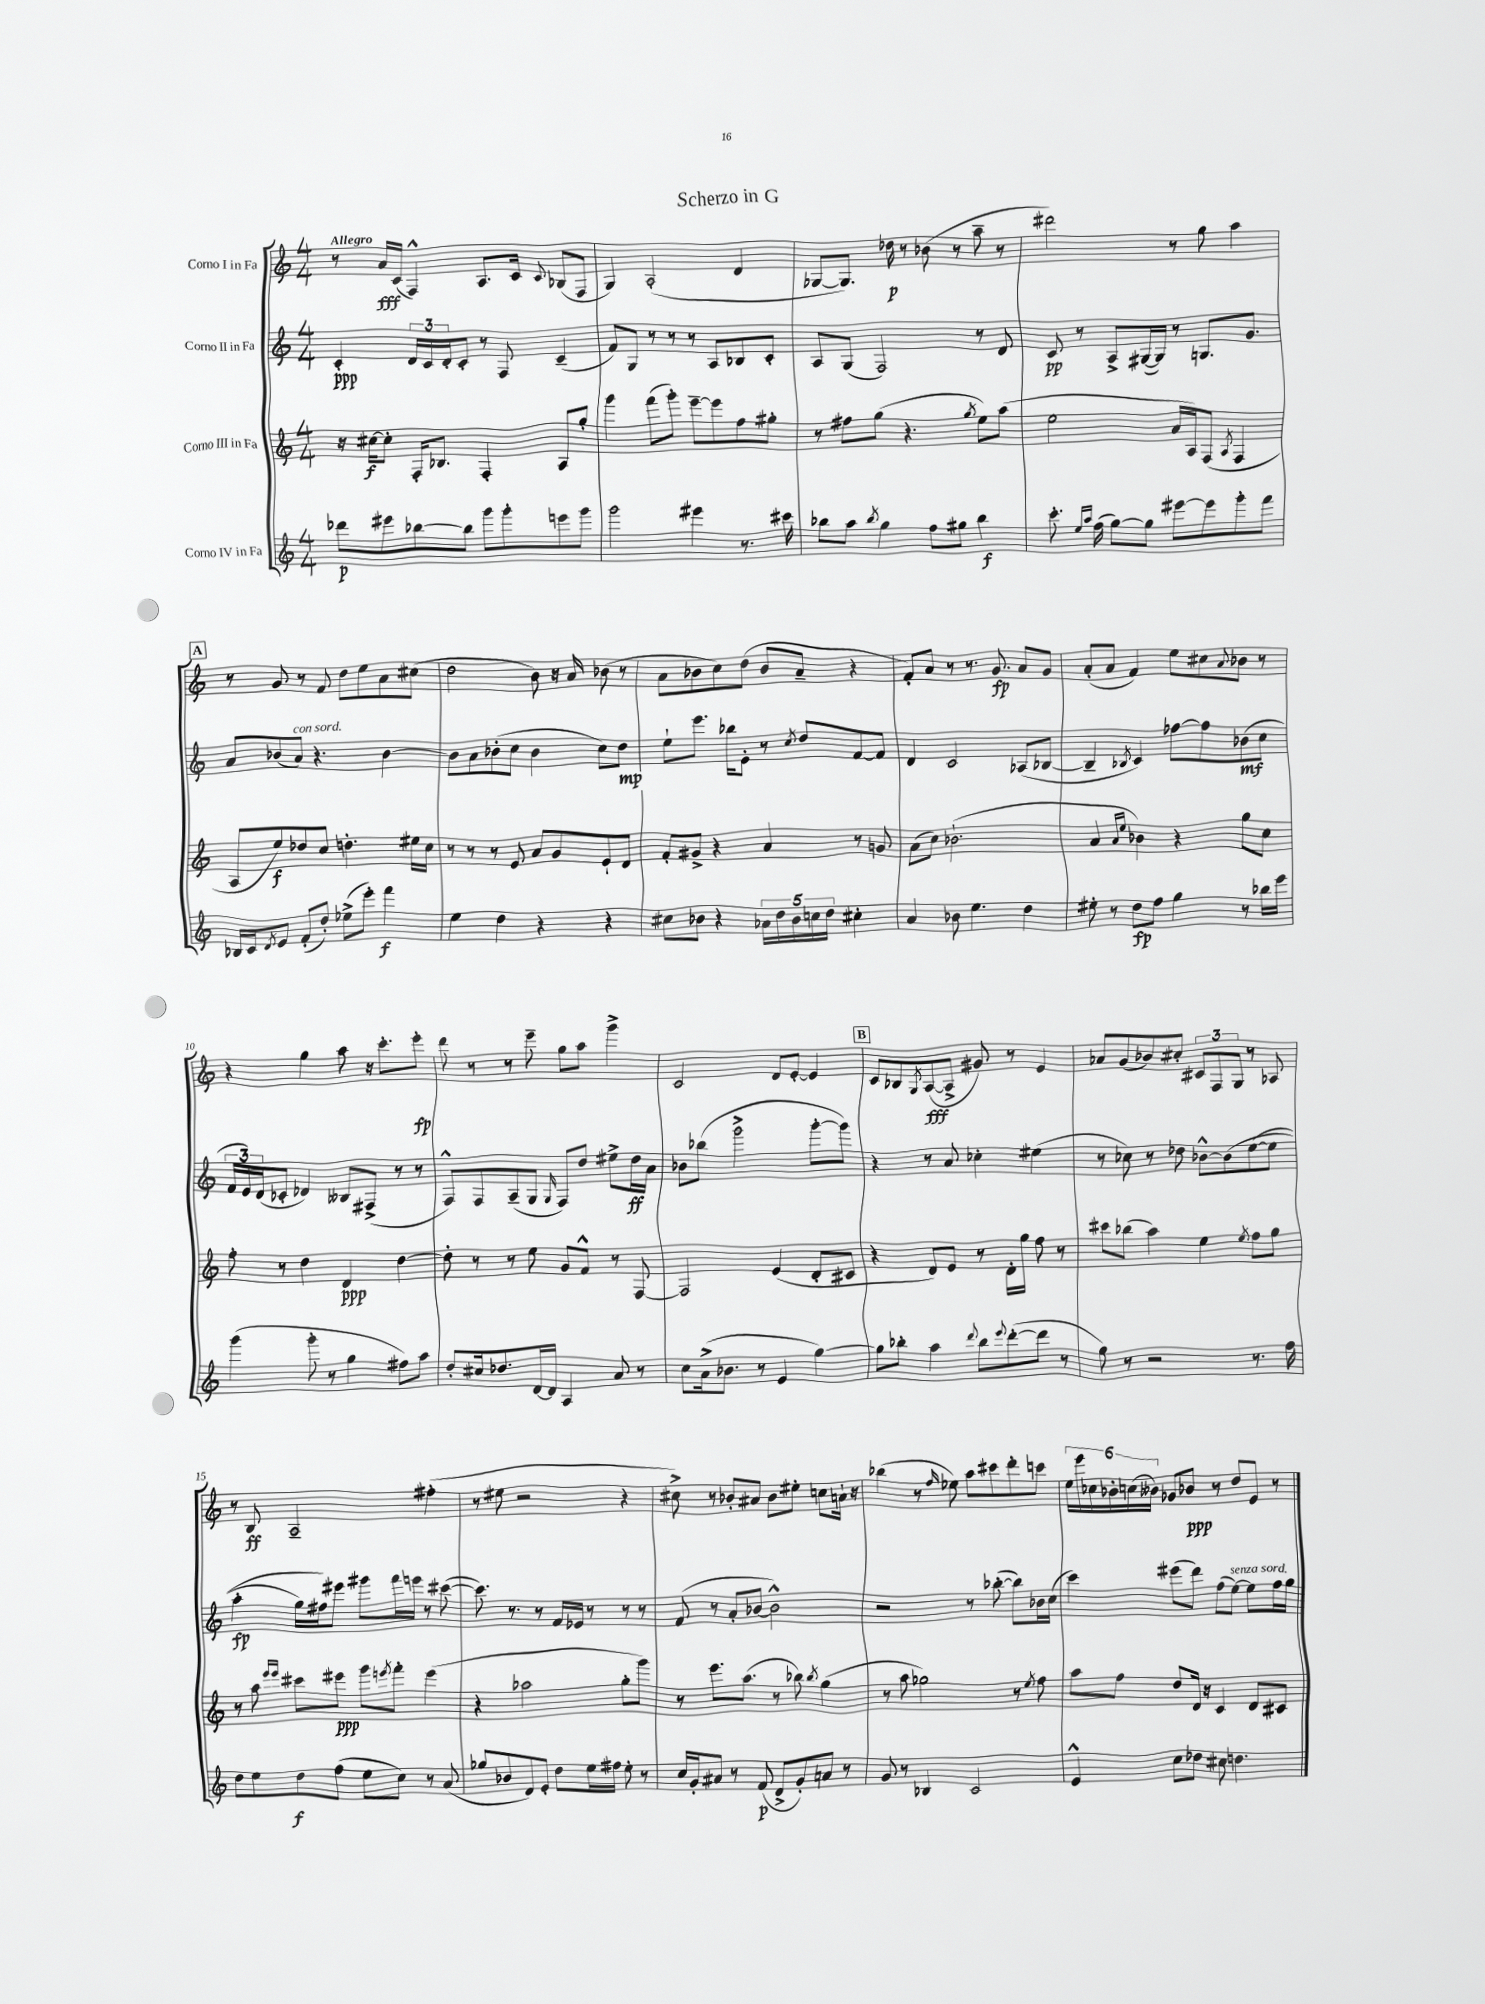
\header { title = "Scherzo in G" }
<<
\new StaffGroup <<
\new Staff = "s0" \with { instrumentName = "Corno I in Fa" } {
    \clef treble \key c \major \numericTimeSignature \time 4/4 \tempo "Allegro"
    r8 a'16\fff c'16( f4-^) a8. c'16 \appoggiatura { c'8 } bes8( f8 |
    g4) a2-.( d'4 |
    ges8~ ges8.) des''16\p r8 bes'8( r8 a''8-- r8 |
    dis'''2) r8 g''8 a''4 |
    \mark \markup { \box "A" } r8 g'8 r8 f'8 d''8 e''8 a'8 cis''8( |
    d''2 b'8) r16 a'16 bes'8( r8 |
    a'8 bes'8 c''8) d''8( bes'8 a'8-- r4 |
    f'8-.) a'8 r8 r8. g'8.\fp a'8 g'8 |
    a'8-.( a'8 f'4) e''8 cis''8 \appoggiatura { a'8 } bes'8 r8 |
    r4 g''4 a''8 r16 c'''8.-. e'''8-.\fp |
    d'''8 r8 r8 e'''8-- g''8 a''8 g'''4-> |
    c'2 d'8 e'8~-. e'4 |
    \mark \markup { \box "B" } c'8 bes8 \acciaccatura { g8 } a8~\fff( a8-> gis'8) r8 e'4 |
    aes'8 g'8( bes'8) cis''8-. \tuplet 3/2 { cis'8 f8 g8 } r8 aes8 |
    r8 b8\ff a2-- fis''4-.( |
    r8 eis''8 r2 r4 |
    cis''8->) r8 bes'8-. ais'8 bes'8 eis''8-. c''8 a'16-! r16 |
    bes''4( r8 \grace { f''16 } ees''8) a''8 cis'''8 d'''8-. c'''8 |
    \tuplet 6/4 { e''16 e'''16 ces''16 bes'16-. c''16( beses'16) } ges'8 bes'8\ppp r8 d''8 e'8 r8 \bar "|." |
}
\new Staff = "s1" \with { instrumentName = "Corno II in Fa" } {
    \clef treble \key c \major \numericTimeSignature \time 4/4
    c'4-.\ppp \tuplet 3/2 { d'16 c'16 d'16-. } c'8-. r8 f8 c'4--( |
    f'8) g8 r8 r8 r8 a8 bes8 c'8-. |
    a8 g8( f2) r8 d'8 |
    c'8\pp r8 a8-> gis16~( gis16) r8 g8. g'8. |
    \mark \markup { \box "A" } a'8 bes'8( a'8^\markup { \italic "con sord." }) r4. bes'4~ |
    bes'8 a'8 bes'8-.( c''8 bes'4 c''8) d''8\mp |
    e''8-! e'''8. bes''16 e'8-. r8 \acciaccatura { c''8 } d''8 f'8~ f'8 |
    d'4 c'2 aes8( bes8~ |
    bes4-- \acciaccatura { bes8 } c'4) fes''8~ fes''8 bes'8\mf( c''8 |
    \tuplet 3/2 { f'16 e'16) d'16( } ces'8-. des'4) beses8 fis8->( r8 r8 |
    f8-^) f8 a8--( g8 \grace { g16 } f8) d''8 eis''8-> d''16\ff a'16 |
    bes'8 bes''8( g'''2-> g'''8~-. g'''8) |
    \mark \markup { \box "B" } r4 r8 a'8 ces''4-. eis''4( |
    r8 ces''8) r8 des''8 bes'8~-^ bes'8\( e''8~( e''8 |
    a''4-.\fp g''16) fis''16\) eis'''8 gis'''8 f'''16 e'''16 r8 cis'''8~( |
    cis'''8.) r8. r8 f'16 ees'16 r8 r8 r8 |
    f'8( r8 a'8-. bes'8~ bes'2-^) |
    r2 r8 bes''8~-.( bes''8) bes'16 c''16( |
    c'''4) eis'''8( d'''8) f''8( e''8~^\markup { \italic "senza sord." }) e''8 f''16 g''16 \bar "|." |
}
\new Staff = "s2" \with { instrumentName = "Corno III in Fa" } {
    \clef treble \key c \major \numericTimeSignature \time 4/4
    r16 cis''16~\f cis''8-. f16-. bes8. f4-. a8 g''8-. |
    g'''4 f'''8( g'''8-.) e'''8~-- e'''8 f''8 gis''8-. |
    r8 fis''8 g''8( r4. \acciaccatura { g''8 } e''8) a''8( |
    e''2 a'16 a16) f8( \acciaccatura { a8 } f4 |
    \mark \markup { \box "A" } a8 e''8\f) des''8 c''8 d''4.-. eis''16 c''16 |
    r8 r8 r8 e'8 a'8 g'8 e'8-! d'8 |
    f'8-. gis'8-> r4 a'4 r8 g'8 |
    a'8( c''8) bes'2.-!( |
    a'4 \grace { a'16 e''16 } bes'4) r4 g''8 c''8 |
    f''8-. r8 d''4 d'4\ppp d''4~ |
    d''8-. r8 r8 e''8 g'8 f'8-^ r8 f8~ |
    f2 e'4( d'8-. cis'8 |
    \mark \markup { \box "B" } r4 d'8) e'8 r8 d'16-. g''16 f''8 r8 |
    cis'''8 bes''8( a''4) e''4 \acciaccatura { e''8 } f''8 g''8 |
    r8 a''8 \grace { e'''16 e'''16 } cis'''8 eis'''8\ppp g'''8 \acciaccatura { e'''8 } f'''8-. e'''4( |
    r4 aes''2 g''8-. g'''8) |
    r8 e'''8. a''8.( r8 bes''8) \acciaccatura { bes''8 } g''4( |
    r8 a''8 ges''2) r8 \acciaccatura { e''8 } f''8 |
    a''8 f''8 d''8 d'16 r16 c'4 d'8 cis'8 \bar "|." |
}
\new Staff = "s3" \with { instrumentName = "Corno IV in Fa" } {
    \clef treble \key c \major \numericTimeSignature \time 4/4
    des'''8\p eis'''8 bes''8~ bes''8 g'''8 g'''8-. e'''8 g'''8 |
    g'''2 eis'''4 r8. cis'''16 |
    bes''8 a''8 \acciaccatura { bes''8 } g''4 f''8 gis''8 bes''4\f |
    c'''8.-. \grace { e''16 a''16 } f''16( g''8~) g''8 eis'''8~ eis'''8 g'''8-. f'''8 |
    \mark \markup { \box "A" } bes16 c'16 \acciaccatura { d'8 } e'8 f'8-.( d''8-.) ees''8->( e'''8-.) f'''4\f |
    e''4 d''4 r4 r4 |
    cis''8 bes'8 r4 \tuplet 5/4 { aes'16 d''16 bes'16 c''16 d''16 } cis''4-. |
    a'4 bes'8 e''4. d''4 |
    eis''8-. r8 d''8\fp f''8 g''4 r8 bes''16 e'''16 |
    g'''4( g'''8-. r8 g''4 fis''8) a''8 |
    d''8-. cis''16 des''8. d'16~ d'16 a4 a'8 r8 |
    c''8 a'16->( bes'8. r8 e'4 g''4~) |
    \mark \markup { \box "B" } g''8 bes''8-. a''4 \appoggiatura { d'''8 } bes''8 \appoggiatura { e'''8 } d'''8~-.( d'''8 r8 |
    g''8) r8 r2 r8. f''16 |
    d''8 e''8 d''8\f f''8( e''8 c''8) r8 a'8( |
    ges''8 bes'8 d'8) e'8-. d''8 e''16 fis''16 e''8-. r8 |
    c''16 g'16-. ais'8 r8 f'8\p( d'8-> g'8-.) a'8 r8 |
    g'8 r8 bes4 c'2 |
    e'4-^ c''8 des''8 cis''8 d''4. \bar "|." |
}
>>
>>
